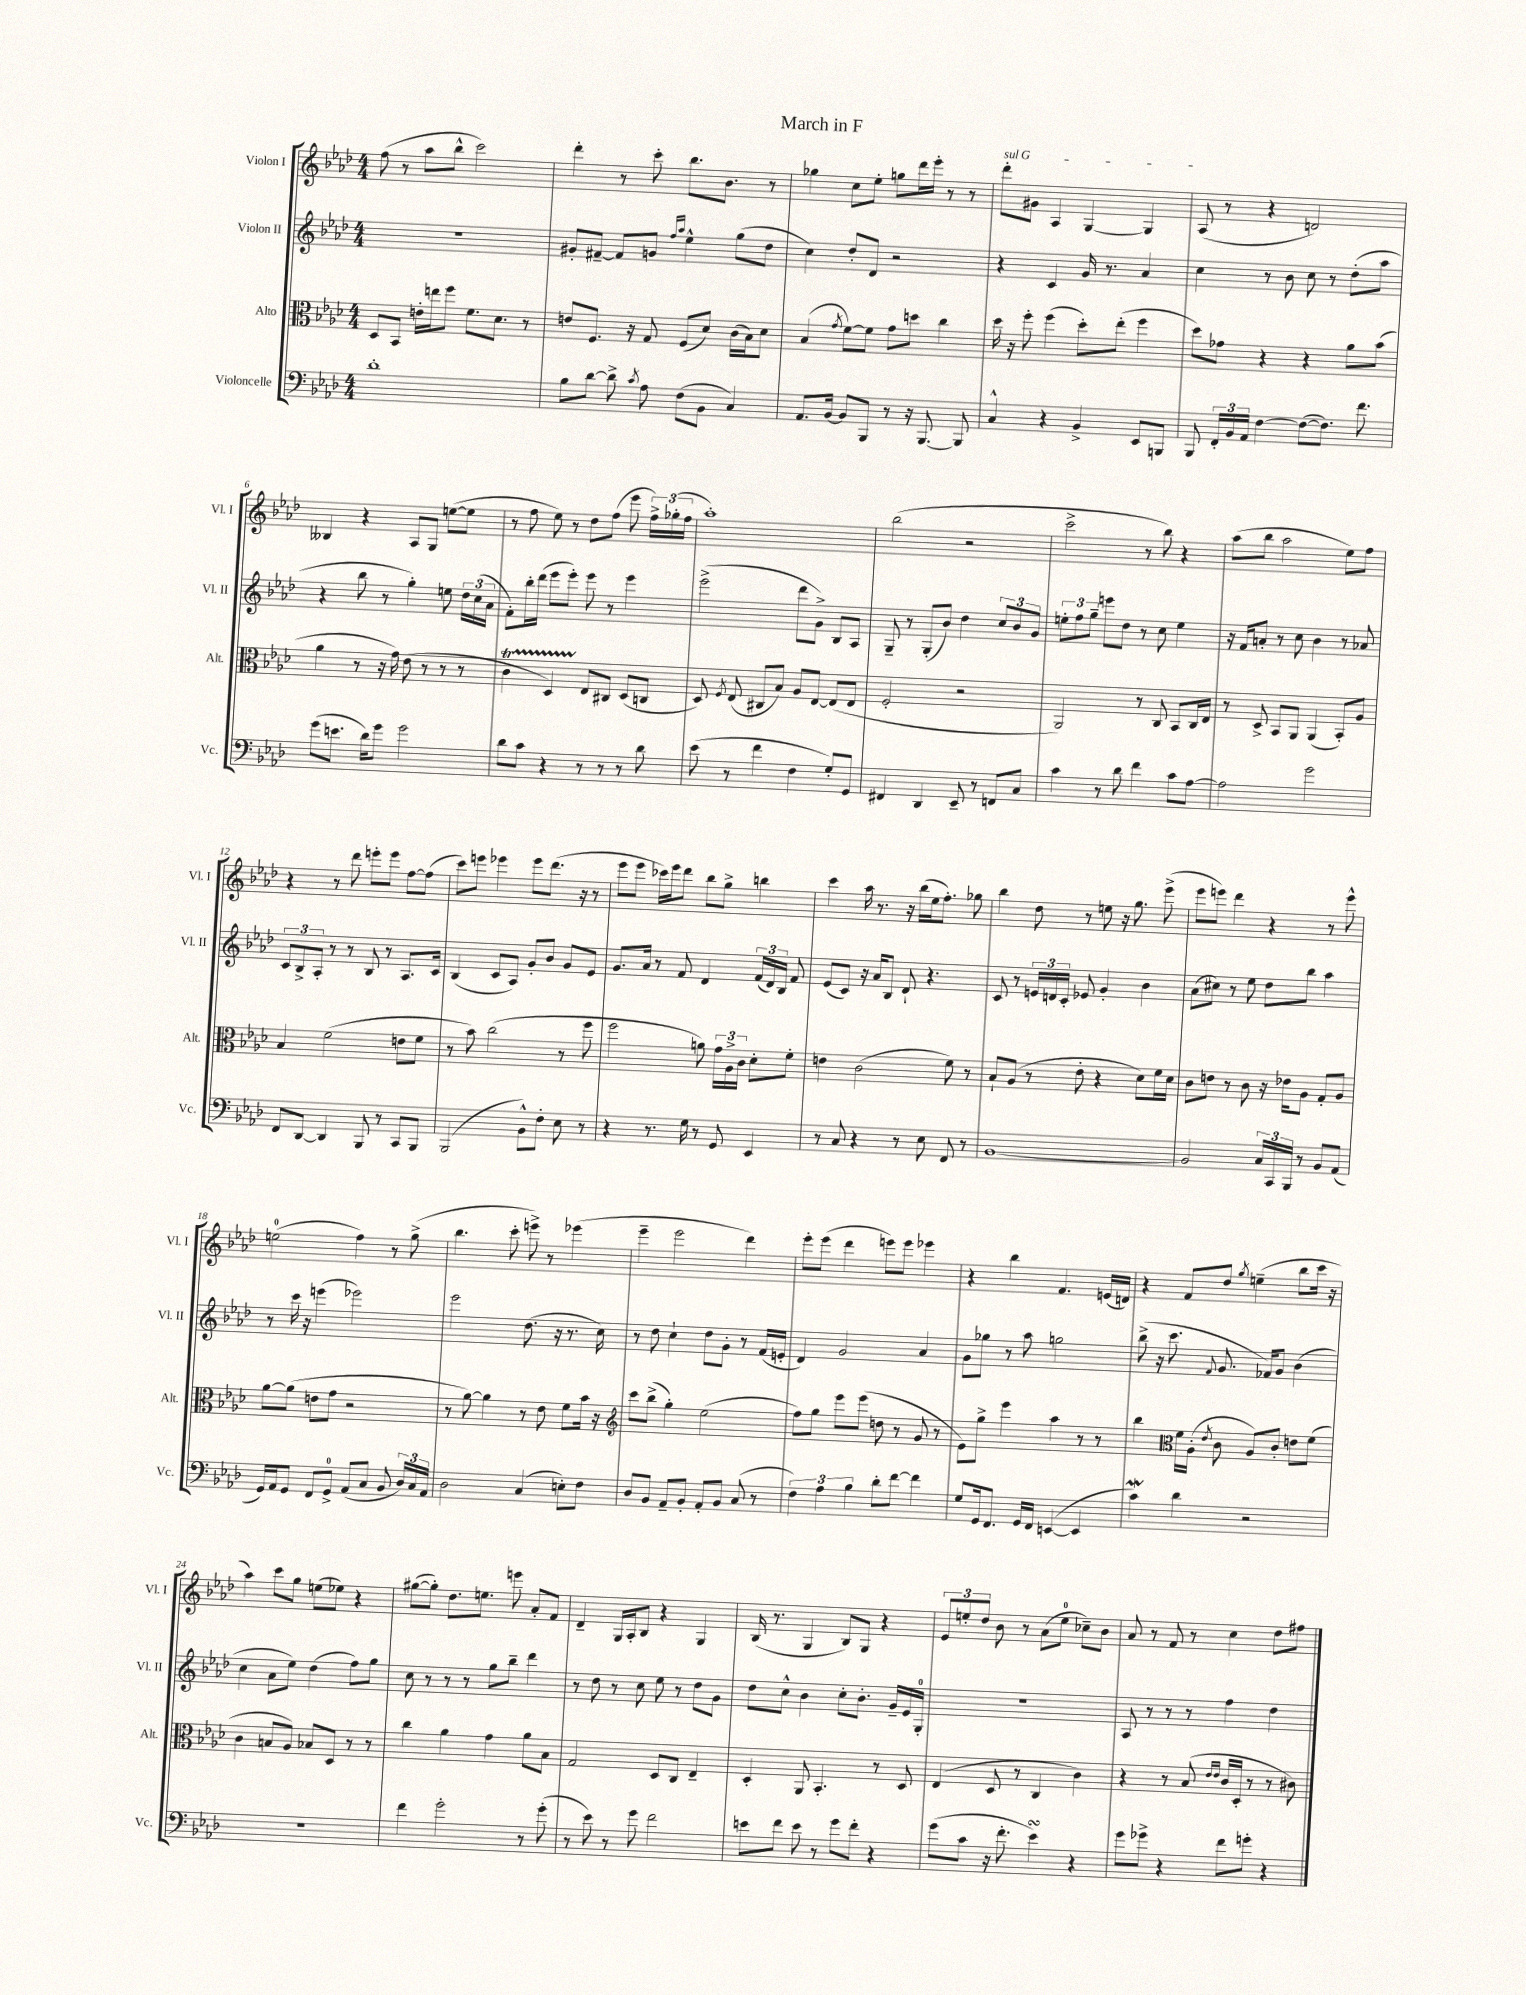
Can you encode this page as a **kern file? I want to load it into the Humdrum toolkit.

**kern	**kern	**kern	**kern
*staff4	*staff3	*staff2	*staff1
*clefF4	*clefC3	*clefG2	*clefG2
*k[b-e-a-d-]	*k[b-e-a-d-]	*k[b-e-a-d-]	*k[b-e-a-d-]
*M4/4	*M4/4	*M4/4	*M4/4
1d-'	8D-	1r	(8ff
.	8BB-	.	8r
.	16e'	.	8aa-
.	16ee	.	.
.	8ff	.	8bb-^^
.	8.f	.	2ccc)
.	8.d-	.	.
.	8r	.	.
=	=	=	=
8B-	8e	8g#'	4ddd-'
[8d-	8.F	[8f#~	.
8d-^]	.	8f#]	8r
.	16r	.	.
8qc	.	.	.
8A-	8G	8g	8ccc'
.	.	16qqff	.
.	.	16qqaa-	.
(8F	(8F	4ee-^^	8.bb-
8BB-	8d-)	.	.
.	.	.	8.b-
4C)	(16c	(8gg	.
.	16B-)	.	.
.	8d-	8dd-	8r
=	=	=	=
8.AA-	(4B-	4cc)	4gg-
[16BB-	.	.	.
.	8qg	.	.
8BB-]	[8f)	8dd-'	8cc
8BBB-	8f]	8d-	8ee-'
8r	8g	2r	8gg
16r	8dd	.	16ddd-
[8.BBB-	.	.	16eee-'
.	4cc	.	8r
8BBB-]	.	.	8r
=	=	=	=
4C^^	16dd-	4r	8ddd-'
.	16r	.	.
.	8ff'	.	8g#
4r	(4ff	4c	4A-
4BB-^	8dd-')	16g	[4G
.	.	8.r	.
.	(8ee-'	.	.
8EE-	4ff	4a-	4G]
8BBB	.	.	.
=	=	=	=
8BBB-	8dd-)	4cc	(8A-
24FF'	8g-	.	8r
24BB-	.	.	.
24AA-	.	.	.
[4F	4r	8r	4r
.	.	8b-	.
(8F_	4r	8cc	2d)
8.F])	.	8r	.
.	8a-	(8dd-'	.
8.f	.	.	.
.	(8b-	8aa-	.
=	=	=	=
(8g	4a-	4r	4B--
8.e	.	.	.
.	8r	8bb-	4r
16d-)	.	.	.
8g	16r	8r	.
.	16g)	.	.
2g	(8e-	4gg')	8A-
.	8r	.	8G
.	8r	8ee	([8ee
.	8r	24dd-	8ee]
.	.	(24cc	.
.	.	24a-	.
=	=	=	=
8d-	4c	8f')	8r
8c	.	16bb-'	8ff
.	.	(16ddd-	.
4r	4D-)	8eee-	8ee-)
.	.	8eee-')	8r
8r	8E-	8eee-	8dd-
8r	8C#	8r	(8ff
8r	(8D-	4eee-	8eee-
8d-	8C	.	24ff^)
.	.	.	(24gg-'
.	.	.	24ff
=	=	=	=
(8e-	8D-)	(2eee-^	1aa-')
.	8qF	.	.
8r	(8E-	.	.
4f	8C#	.	.
.	8B-)	.	.
4F	8A-	8ddd-	.
.	[8E-	8g^)	.
8G')	(8E-]	8B-	.
8GG	8E-	8A-	.
=	=	=	=
4FF#	2F'	8G~	(2bb-
.	.	8r	.
4DD-	.	(8G'	.
.	.	8b-)	.
8EE-~	2r	4dd-	2r
8r	.	.	.
8FF	.	12cc	.
.	.	12b-	.
8C	.	.	.
.	.	12g	.
=	=	=	=
4c	2AA-)	12ee'	2ccc^
.	.	12ff	.
.	.	12gg~	.
8r	.	8eee	.
8d-	.	8dd-	.
4f	8r	8r	8r
.	8C	8cc	8bb-)
8c	8BB-	4ee	4r
[8A-	16C	.	.
.	16E-	.	.
=	=	=	=
2A-]	8r	16r	(8aa-
.	.	16f	.
.	8D-^	8a'	8bb-
.	8BB-	8r	2aa-
.	8AA-	8cc	.
2g	(4AA-	4b-	.
.	8BB-')	8r	8ee-)
.	8A-	8a-	8ff
=	=	=	=
8FF	4B-	12c	4r
.	.	12B-^	.
[8DD-	.	.	.
.	.	12A-'	.
4DD-]	(2f	8r	8r
.	.	8r	8ddd-
8BBB-	.	8B-	8eee'
8r	.	8r	8eee
8CC	8e	8.A-	[8ff
8BBB-	8f	.	(8ff]
.	.	16c	.
=	=	=	=
(2BBB-	8r	(4B-	8ccc)
.	8b-)	.	8eee
.	(2cc	8c	4eee-
.	.	8A-)	.
8BB-^^)	.	8g'	8eee-
8F'	.	8b-	(8.ddd-
8E-	8r	8g	.
.	.	.	16r
8r	8ff	8e-	8r
=	=	=	=
4r	2ff	8.g	8eee-
.	.	.	8eee-
.	.	16a-	.
8.r	.	8r	16ccc-)
.	.	.	16eee-
.	.	8f	8ddd-
16G	.	.	.
8r	8a)	4d-	8bb-
8GG	24g	.	8gg^
.	24A-^	.	.
.	24c	.	.
4EE-	8d-'	(24f	4bb
.	.	24d-)	.
.	.	24B-	.
.	8f'	8f	.
=	=	=	=
8r	4e	(8e-	4ccc
8C	.	8c)	.
4r	(2c	16r	16aa-
.	.	16a-	8.r
.	.	8B-	.
8r	.	8d-`	16r
.	.	.	(16bb-
8E-	.	4.r	16ee-
.	.	.	8.ff')
8FF	8f)	.	.
8r	8r	.	8gg-
=	=	=	=
[1BB-	8B-`	8c	4bb-
.	(8A-	8r	.
.	8r	24e	8dd-
.	.	24d	.
.	.	24c'	.
.	8e-'	8e-	8r
.	4r	4g'	8ee
.	.	.	16r
.	.	.	8.gg
.	8d-)	4b-	.
.	16f	.	(8eee-^
.	16d-	.	.
=	=	=	=
2BB-]	8c	(8a-	8eee-
.	8e	8cc#)	8eee)
.	8r	8r	4ddd-
.	8c	8ee-	.
24C	16r	8dd-	4r
24CC	.	.	.
.	16e-	.	.
24BBB-	.	.	.
8r	8A-	8bb-	.
8BB-	8G'	4aa-	8r
(8AA-	8A-	.	8eee^^
=	=	=	=
16GG)	[8a-	8r	(2ee
16AA-	.	.	.
8GG	(8a-]	16ccc	.
.	.	16r	.
8FF	8e	(4eee	.
8GG^	8g	.	.
(8AA-	2r	2eee-)	4ff)
8C	.	.	.
8BB-	.	.	8r
24D-)	.	.	(8gg^
24C	.	.	.
24AA-	.	.	.
=	=	=	=
2D-	8r	2eee-	4.bb-
.	[8a-)	.	.
.	4a-]	.	.
.	.	.	8ccc'
(4C	8r	(8.dd-	8eee^)
.	8e-	.	8r
.	.	16r	.
8E')	8f	8.r	(4eee-
8F	16b-	.	.
.	16r	16cc)	.
=	=	=	=
*	*clefG2	*	*
8D-	8ccc	8r	4eee-~
8BB-	(8bb-^	8dd-	.
8AA-~	4gg')	4cc`	2eee-
8BB-'	.	.	.
8AA-'	(2ee-	8dd-	.
8BB-	.	8g'	.
(8C	.	8r	4ddd-)
8r	.	(16f	.
.	.	16e'	.
=	=	=	=
6F)	8ff)	4d-)	8eee-'
.	8gg	.	(8eee-
6A-	.	.	.
.	8eee-	2g	4ddd-
6B-	.	.	.
.	(8eee-	.	.
8d-'	8dd	.	8eee)
[8f	8r	.	8eee
4f]	8g	4a-	4eee-
.	8r	.	.
=	=	=	=
8G	8e-)	8g	4r
16GG	8gg^	8gg-	.
8.FF	.	.	.
.	4eee-	8r	4bb-
16GG	.	8aa-	.
16FF	.	.	.
([4EE	4aa-	2gg	4.f
4EE]	8r	.	.
.	8r	.	(16e
.	.	.	16d)
=	=	=	=
4c)	4bb-	(8bb-^	4r
.	.	16r	.
.	.	8.ccc	.
*	*clefC3	*	*
4d-	16f	.	8f
.	(16A-'	.	.
.	8qe-	8qqf	.
.	8c	8.g	8dd-
.	.	.	8qgg
2r	8A-)	.	(4ee~
.	.	16f-)	.
.	8c'	8g	.
.	8e	(4b-	8bb-
.	(8f	.	16ccc
.	.	.	16r
=	=	=	=
1r	4c	4cc	4aa-)
.	8B	8a-	8ccc
.	8A-)	8ee-)	8gg
.	8B-	(4dd-	(8ee
.	8D-	.	8ee-)
.	8r	8ff)	4r
.	8r	8gg	.
=	=	=	=
4f	4cc	8cc	([8gg#
.	.	8r	8gg#'])
2g'	4a-	8r	8.dd-
.	.	8r	.
.	.	.	8.ee
.	4g	8gg	.
.	.	8bb-~	8eee
8r	8a-	4ddd-	8a-'
(8g'	8B-	.	8f
=	=	=	=
8r	2G	8r	4d-~
8e-)	.	8dd-	.
8r	.	8r	16G
.	.	.	16A-'
8g	.	8cc	8B-
2f	8D-	8ee-	4r
.	8C	8r	.
.	4E-~	8dd-	4G
.	.	8g	.
=	=	=	=
8e	4D-'	8dd-	(16B-
.	.	.	8.r
8f	.	8cc^^	.
8e	8AA-	4b-	4G
8r	4.BB-'	.	.
8g	.	8cc'	8B-)
8f'	.	8.b-'	8G
4r	8r	.	4r
.	.	16g~	.
.	8D-	16e-	.
.	.	16G'	.
=	=	=	=
(8g	(4E-	1r	12e-
.	.	.	12ee'
8c	.	.	.
.	.	.	12dd-
16r	8D-	.	8b-
8.f'	.	.	.
.	8r	.	8r
4e-)	4C	.	(8a-
.	.	.	8ee
4r	4c)	.	8cc-~)
.	.	.	8b-
=	=	=	=
8g	4r	8A-	8a-
8g-^	.	8r	8r
4r	8r	8r	8f
.	(8B-	8r	8r
.	16qqe-	.	.
.	16qqe-	.	.
8f	16c	4ff	4cc
.	16D-'	.	.
8g'	8r	.	.
4r	8r	4dd-	8dd-
.	8c#)	.	8ff#
==	==	==	==
*-	*-	*-	*-
